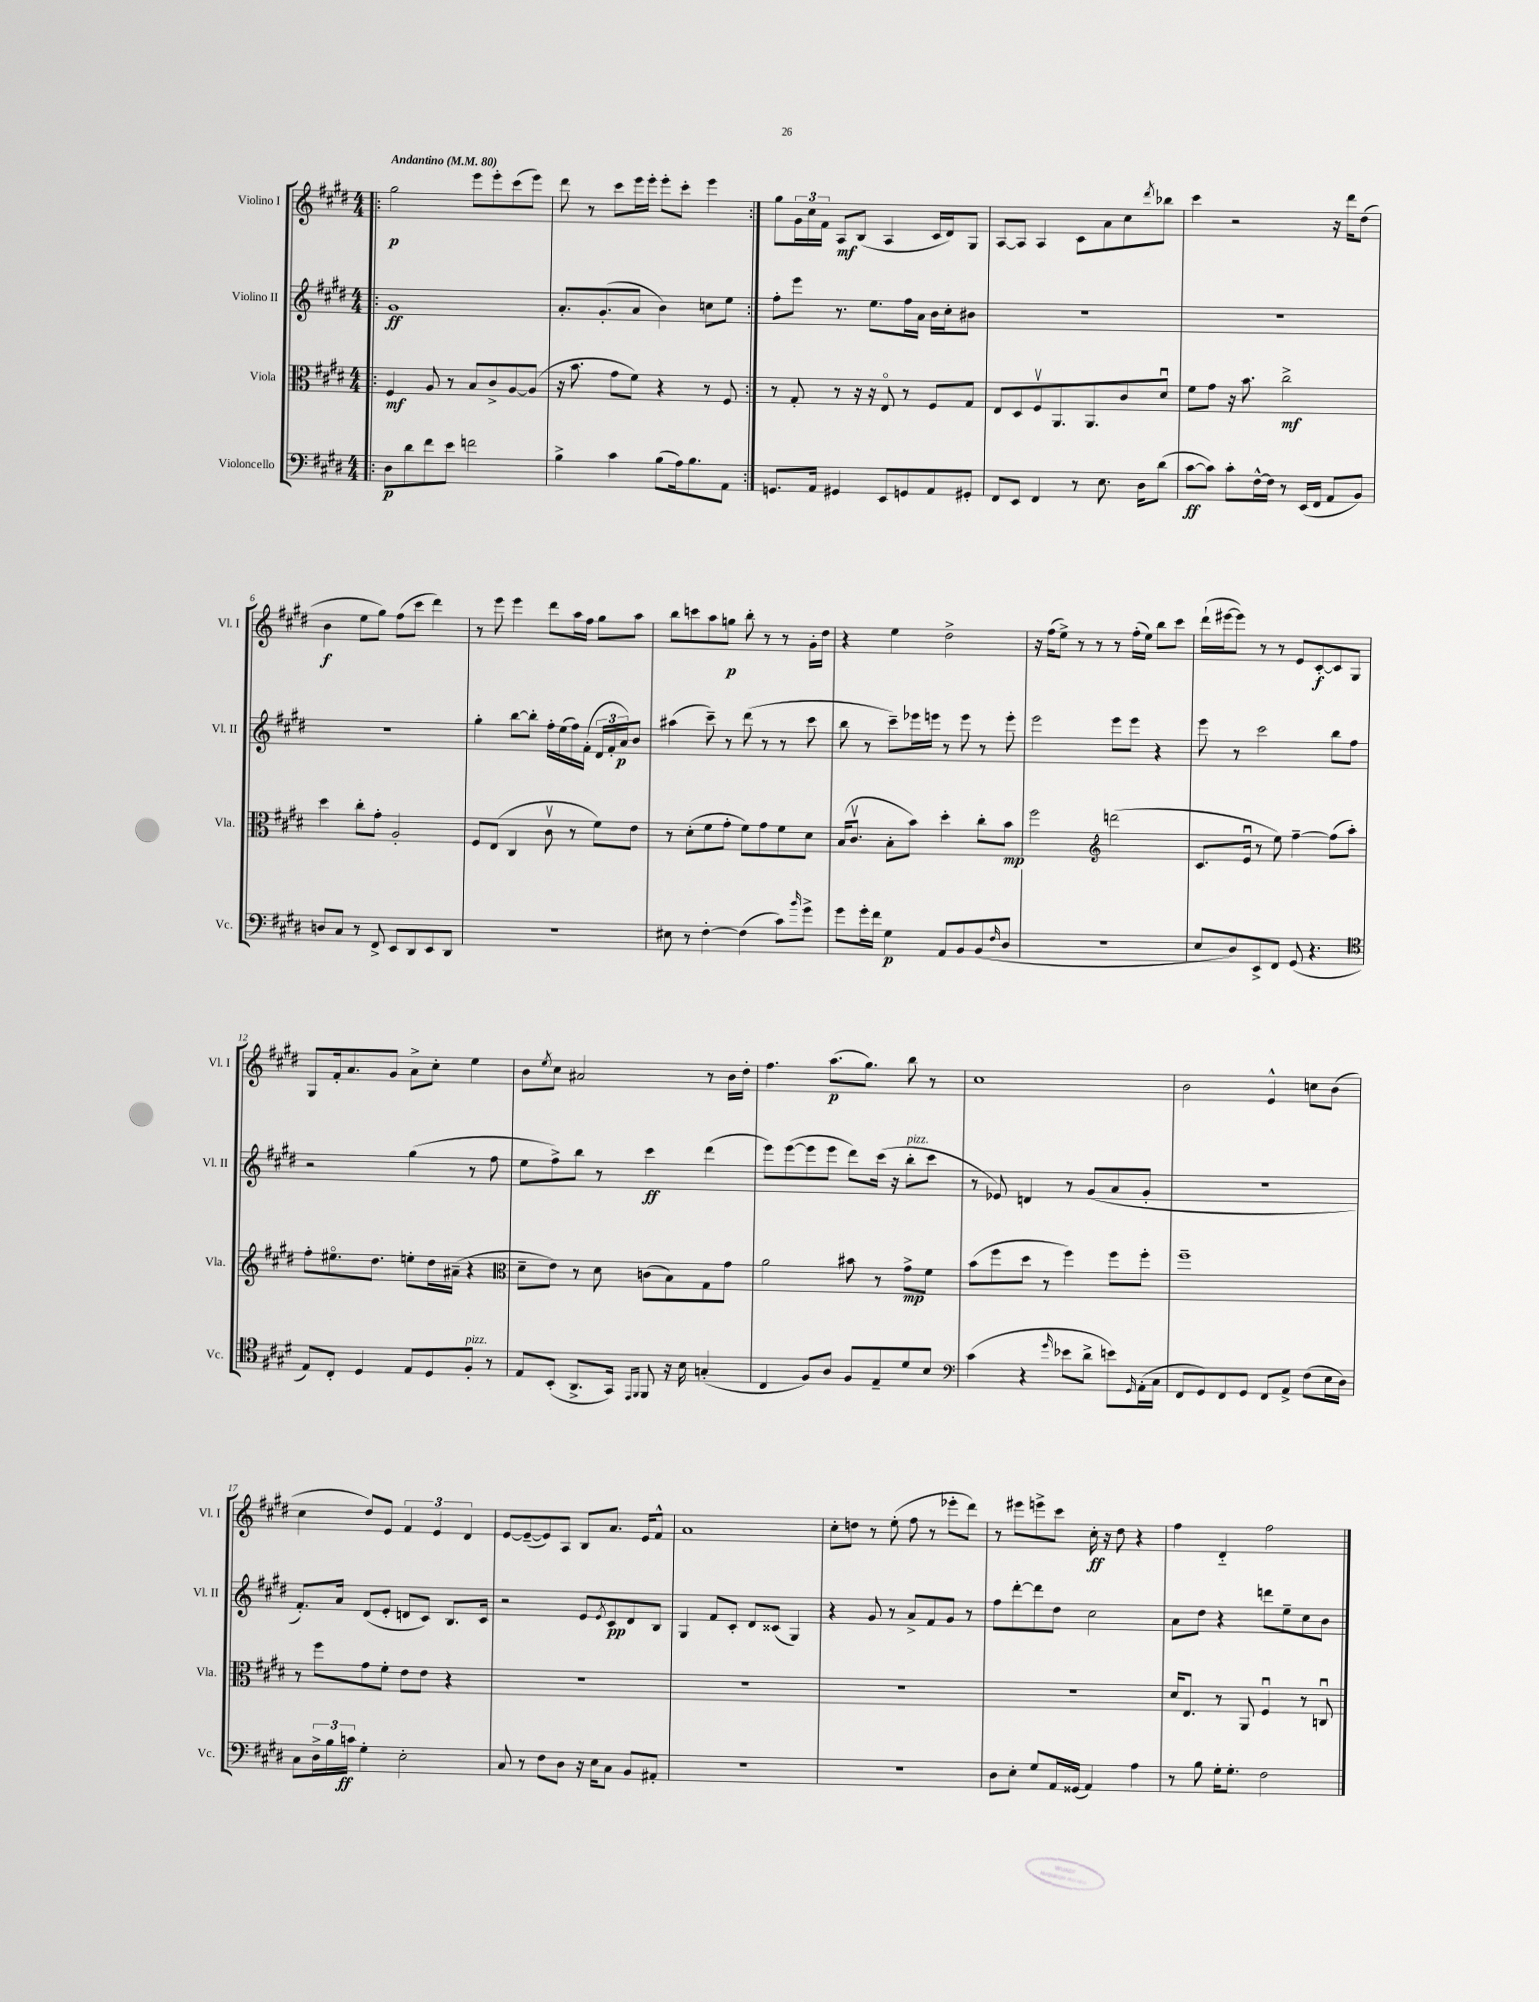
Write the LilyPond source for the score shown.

<<
\new StaffGroup <<
\new Staff = "s0" \with { instrumentName = "Violino I" shortInstrumentName = "Vl. I" } {
    \clef treble \key e \major \numericTimeSignature \time 4/4 \tempo "Andantino" 4 = 80
    \repeat volta 2 { \bar ".|:" gis''2\p e'''8 e'''8-. cis'''8( e'''8) |
    dis'''8 r8 cis'''8 e'''16 e'''16-. e'''8-. cis'''8-. e'''4 | }
    gis''8 \tuplet 3/2 { gis'16 cis''16 fis'16 } a8\mf b8( a4 cis'16 dis'16) gis8 |
    a8~ a8 a4 cis'8 a'8 cis''8 \acciaccatura { dis'''8 } bes''8 |
    cis'''4 r2 r16 dis'''16 dis''8( |
    b'4\f e''8 gis''8) fis''8( cis'''8 dis'''4) |
    r8 e'''8 e'''4 dis'''8 a''16 fis''16 gis''8 a''8 |
    b''8 c'''8 a''8 g''8\p b''8-. r8 r8 gis'16-. dis''16 |
    r4 e''4 dis''2-> |
    r16 fis''16( e''8->) r8 r8 r8 fis''16-.( e''16) b''8 cis'''8 |
    dis'''16-!( eis'''16~ eis'''8) r8 r8 e'8 cis'8~-.\f cis'8 gis8 |
    gis8 fis'16-. a'8. gis'8 a'8-> cis''8-. e''4 |
    b'8 \acciaccatura { e''8 } cis''8 ais'2 r8 b'16 dis''16-. |
    fis''4. a''8.\p( gis''8.) b''8 r8 |
    cis''1 |
    b'2 e'4-^ c''8 b'8( |
    cis''4 dis''8) e'8 \tuplet 3/2 { fis'4 e'4 dis'4 } |
    e'8~ e'8~--( e'8) a8 b8 a'8. e'16 fis'8-^ |
    a'1 |
    cis''8-. d''8 r8 e''8-.( fis''8 r8 ees'''8-. dis'''8) |
    r8 eis'''8 e'''8-> cis'''8 cis''16-.\ff r16 dis''8 r4 |
    fis''4 dis'4-_ fis''2 \bar "|." |
}
\new Staff = "s1" \with { instrumentName = "Violino II" shortInstrumentName = "Vl. II" } {
    \clef treble \key e \major \numericTimeSignature \time 4/4
    \repeat volta 2 { \bar ".|:" gis'1\ff |
    a'8.-. gis'8.-.( a'8 b'4) c''8 e''8 | }
    fis''8-. e'''8 r8. e''8. fis''16 a'16 b'16 cis''16-. bis'8 |
    R1 |
    R1 |
    R1 |
    gis''4-. b''8~ b''8-. fis''16-. e''16( fis''16) fis'16-.( \tuplet 3/2 { dis'16 fis'16-. a'16\p) } b'8 |
    ais''4( cis'''8--) r8 dis'''8( r8 r8 cis'''8 |
    b''8 r8 cis'''8--) ees'''16 e'''16 r8 e'''8 r8 e'''8-. |
    e'''2 e'''8 e'''8 r4 |
    e'''8 r8 cis'''2 b''8 fis''8 |
    r2 gis''4( r8 fis''8 |
    e''8 fis''8->) b''8 r8 cis'''4\ff dis'''4( |
    e'''8) e'''8~( e'''8 e'''8 dis'''8) cis'''16( r16 b''8-.^\markup { \italic "pizz." } cis'''8 |
    r8 ees'8) d'4 r8 gis'8( a'8 gis'8-. |
    R1 |
    fis'8.-.) a'16 dis'8( e'8-. d'8 cis'8) b8. cis'16 |
    r2 e'8 \acciaccatura { e'8 } cis'8\pp dis'8 b8 |
    gis4 fis'8 cis'8-. dis'8 cisis'8( gis4) |
    r4 gis'8 r8 a'8-> fis'8 gis'8 r8 |
    fis''8 dis'''8~-. dis'''8 dis''8 cis''2 |
    a'8 dis''8 r4 d'''8 e''8-- cis''8 b'8 \bar "|." |
}
\new Staff = "s2" \with { instrumentName = "Viola" shortInstrumentName = "Vla." } {
    \clef alto \key e \major \numericTimeSignature \time 4/4
    \repeat volta 2 { \bar ".|:" fis4\mf a8 r8 b8 cis'8-> a8~ a8( |
    r16 b'8. gis'8 fis'8) r4 r8 fis8 | }
    r8 gis8-. r8 r16 r16 e8\flageolet r8 fis8 gis8 |
    e8 dis8 fis8\upbow a,8. a,8. cis'8 dis'8\downbow |
    fis'8 gis'8 r16 b'8. cis''2->\mf |
    dis''4 cis''8-. gis'8-. a2-. |
    fis8 e8( cis4 cis'8\upbow r8 fis'8) e'8 |
    r8 dis'8-.( fis'8 gis'8-. fis'8) gis'8 fis'8 dis'8 |
    b16( cis'8.\upbow b8-. b'8) dis''4-. cis''8-. b'8\mp |
    fis''2 \clef treble d'''2( |
    cis'8. e'16\downbow r8 e''8) fis''4~-- fis''8( a''8-.) |
    fis''8-. eis''8.\flageolet dis''8. e''8-. dis''16 ais'16--( r4 |
    \clef alto dis'8-- e'8) r8 dis'8 c'8( b8) gis8 gis'8 |
    a'2 bis'8 r8 gis'8->\mp fis'8 |
    b'8( fis''8 dis''8 r8 fis''4) fis''8 fis''8-. |
    fis''1-- |
    r8 fis''8 gis'8 fis'8-. e'8 e'8 r4 |
    R1 |
    R1 |
    R1 |
    R1 |
    dis'16 e8. r8 a,8 fis4\downbow r8 c8\downbow \bar "|." |
}
\new Staff = "s3" \with { instrumentName = "Violoncello" shortInstrumentName = "Vc." } {
    \clef bass \key e \major \numericTimeSignature \time 4/4
    \repeat volta 2 { \bar ".|:" dis8\p dis'8 fis'8 e'8 f'2 |
    b4-> cis'4 b8( a16) b8. a,8 | }
    g,8. a,16 gis,4 e,8 g,8 a,8 gis,8-. |
    fis,8 e,8 fis,4 r8 e8. dis16 dis'8( |
    cis'8~\ff cis'8) cis'8-. fis16~-^ fis16 r8 e,16( fis,16 a,8 b,8) |
    d8 cis8 r8 fis,8-> e,8 dis,8 e,8 dis,8 |
    R1 |
    eis8 r8 fis4~-. fis4( cis'8) \grace { b'16 } gis'8-> |
    gis'8 gis'16-. fis'16 gis4\p a,8 b,8 b,8( \grace { fis16 } dis8 |
    R1 |
    e8 dis8) e,8-> fis,8 gis,8( r4. |
    \clef tenor e8) cis8-. dis4 e8 dis8 fis8-.^\markup { \italic "pizz." } r8 |
    e8 b,8-.( a,8.-> gis,16) \grace { e,16 fis,16 } fis,8 r16 b16 g4-.( |
    cis4 fis8) a8 fis8 e8-- dis'8 b8 |
    \clef bass cis'4( r4 \grace { gis'16 } ees'8 dis'8-> e'8) \grace { gis,16 } a,16-.( cis16 |
    fis,8 gis,8) fis,8 gis,8 fis,8 a,8-> fis8( e16 dis16) |
    cis8 \tuplet 3/2 { dis16-> b16 c'16\ff } gis4-. e2-. |
    cis8 r8 fis8 dis8 r16 e16 cis8 b,8 ais,8-. |
    R1 |
    R1 |
    dis8 e8-. gis8 a,16 gisis,16( a,4) a4 |
    r8 b8 gis16-. gis8.-. fis2 \bar "|." |
}
>>
>>
